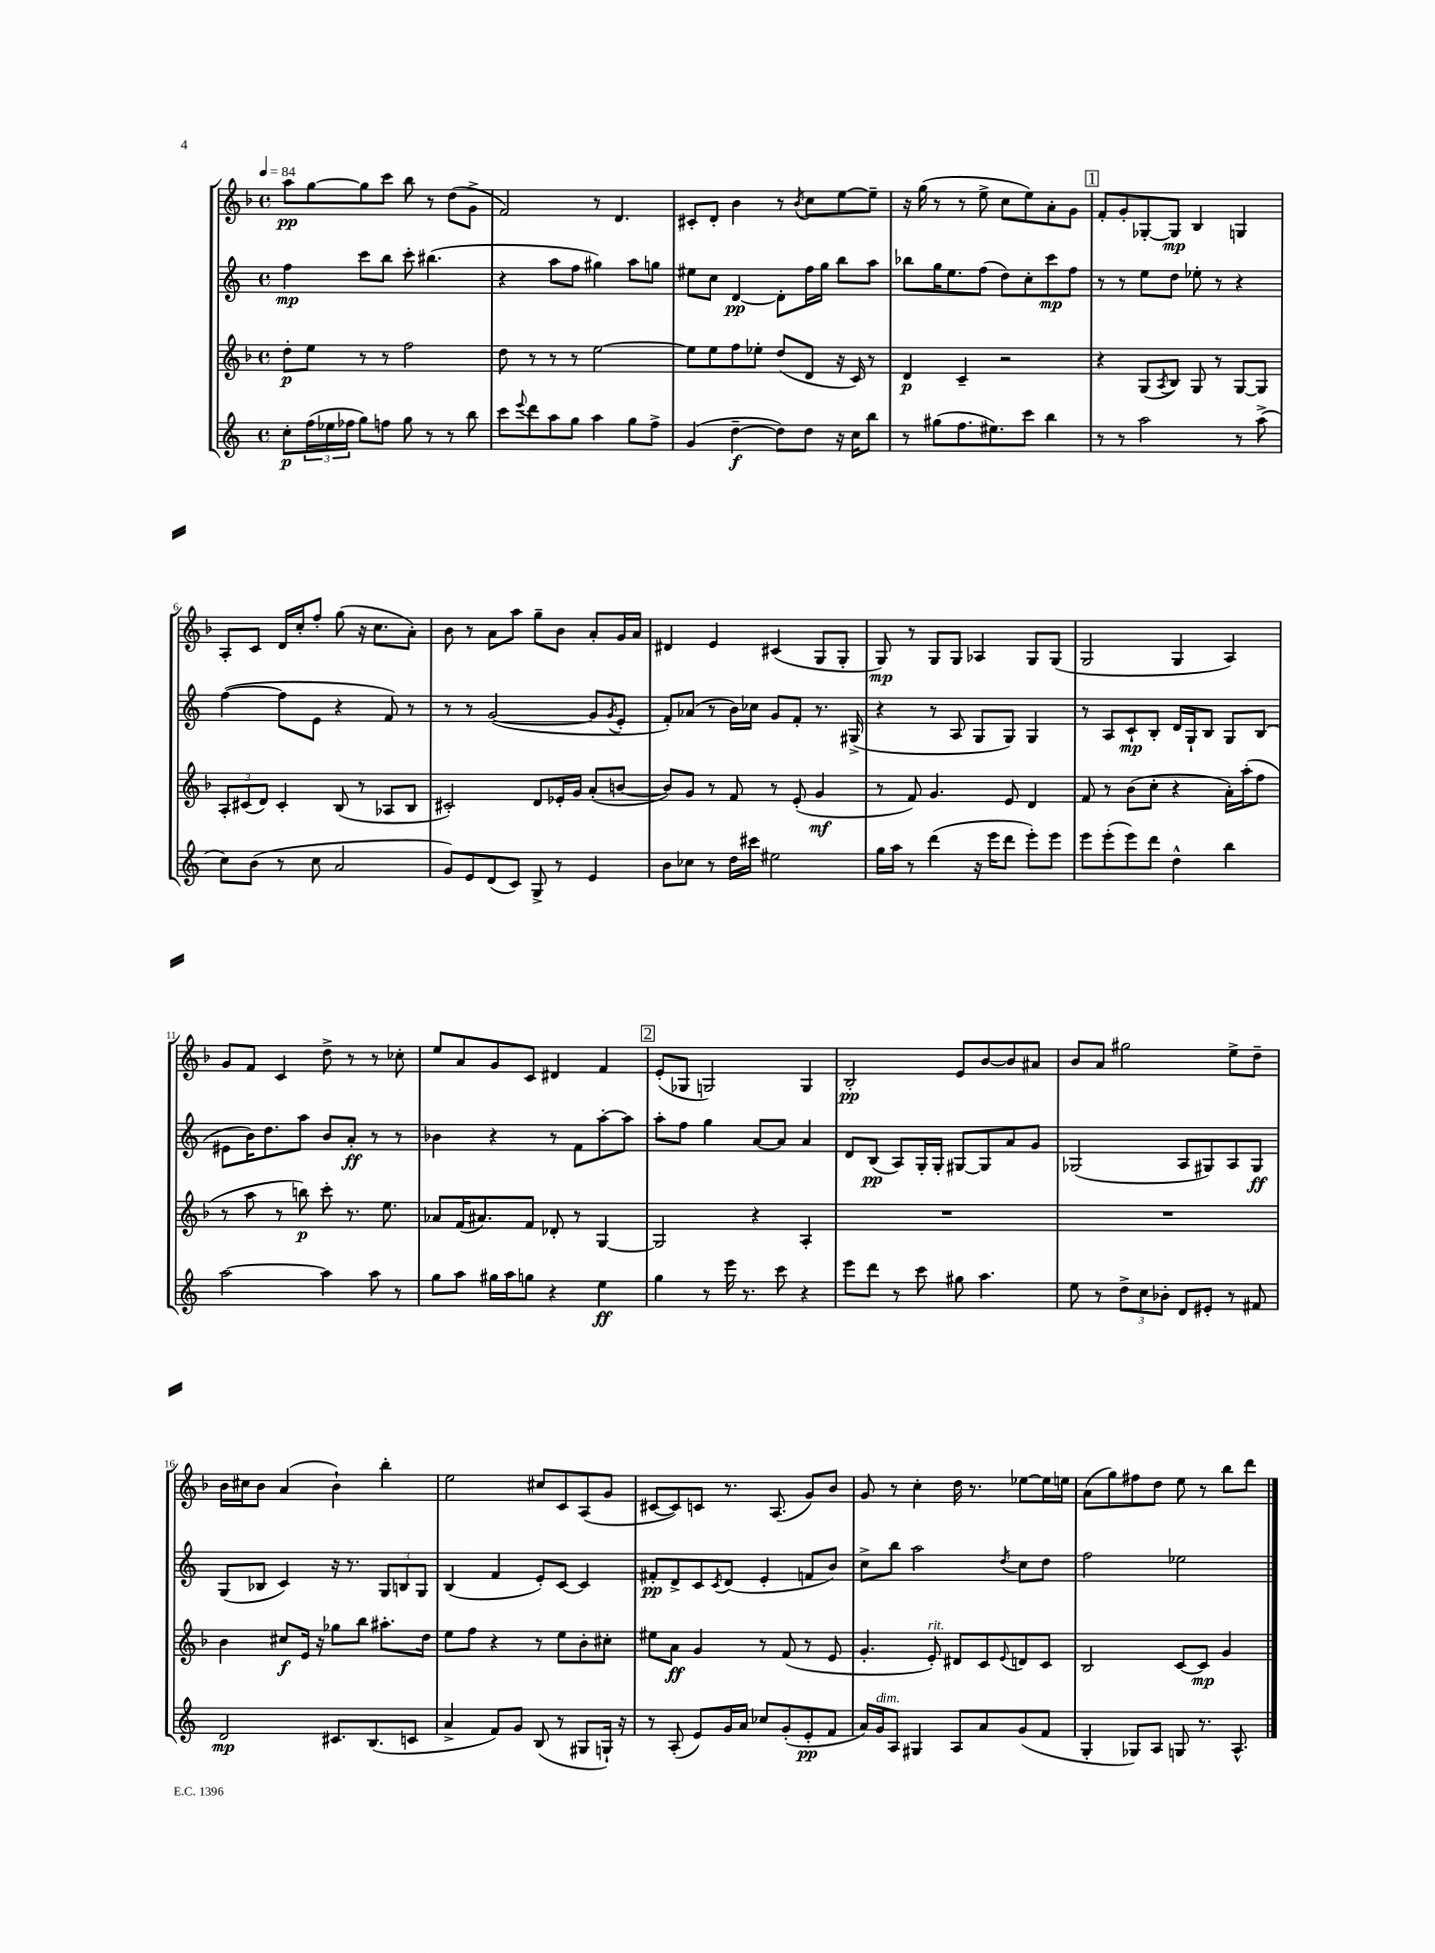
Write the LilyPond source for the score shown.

<<
\new StaffGroup <<
\new Staff = "s0" {
    \clef treble \key f \major \defaultTimeSignature \time 4/4 \tempo 4 = 84
    a''8\pp g''8~ g''8 c'''8 bes''8 r8 d''8( g'8-> |
    f'2) r8 d'4. |
    cis'8-. d'8-. bes'4 r8 \acciaccatura { bes'8 } c''8 e''8~ e''8-- |
    r16 g''16( r8 r8 e''8-> c''8 e''8) a'8-. g'8 |
    \mark \markup { \box "1" } f'8-. g'8-. ges8~-. ges8\mp bes4 g4 |
    a8-. c'8 d'16 c''16-. f''8-. g''8( r16 c''8. a'8-.) |
    bes'8 r8 a'8 a''8 g''8-- bes'8 a'8-. g'16 a'16 |
    dis'4 e'4 cis'4( g8 g8-. |
    g8\mp) r8 g8 g8 aes4 g8 g8( |
    g2 g4 a4) |
    g'8 f'8 c'4 d''8-> r8 r8 ces''8-. |
    e''8 a'8 g'8 c'8 dis'4 f'4 |
    \mark \markup { \box "2" } e'8-.( ges8 g2) g4 |
    bes2-.\pp e'8 bes'8~ bes'8 ais'8 |
    bes'8 a'8 gis''2 e''8-> d''8-- |
    bes'16 cis''16 bes'8 a'4( bes'4-!) bes''4-. |
    e''2 cis''8 c'8 a8( g'8 |
    cis'8~ cis'8) c'8 r8. a8.( g'8) bes'8 |
    g'8 r8 c''4-. d''16 r8. ees''8~ ees''16 e''16 |
    a'8( g''8) fis''8 d''8 e''8 r8 bes''8 d'''8 \bar "|." |
}
\new Staff = "s1" {
    \clef treble \key c \major \defaultTimeSignature \time 4/4
    f''4\mp c'''8 b''8 c'''8-. bis''4.( |
    r4 a''8 f''8 gis''4) a''8 g''8 |
    eis''8 c''8 d'4~\pp d'8-. f''16 g''16 b''8 a''8 |
    bes''8 g''16 e''8. f''8( d''8) c''8-. c'''8\mp f''8 |
    \mark \markup { \box "1" } r8 r8 e''8 d''8 ees''8-. r8 r4 |
    f''4~( f''8 e'8 r4 f'8) r8 |
    r8 r8 g'2~( g'8 \acciaccatura { g'8 } e'8-. |
    f'8-.) aes'8( r8 b'16) ces''16 g'8 f'8-. r8. gis16->( |
    r4 r8 a8 g8 g8) g4 |
    r8 a8 c'8-!\mp b8-. d'16 g16-! b8 g8 b8( |
    eis'8 b'16) d''8. a''8 b'8 a'8-.\ff r8 r8 |
    bes'4 r4 r8 f'8 a''8~-. a''8 |
    \mark \markup { \box "2" } a''8-. f''8 g''4 a'8~ a'8 a'4 |
    d'8 b8\pp( a8) g16-. g16-. gis8~ gis8 a'8 g'8 |
    ges2( a8 gis8) a8 gis8\ff |
    g8( bes8 c'4) r16 r8. \tuplet 3/2 { g8 b8 g8 } |
    b4( f'4 e'8-.) c'8~ c'4 |
    fis'8-.\pp d'8-> c'8 \acciaccatura { c'8 } d'8( e'4-. f'8 b'8) |
    c''8-> b''8 a''2 \acciaccatura { d''8 } c''8 d''8 |
    f''2 ees''2 \bar "|." |
}
\new Staff = "s2" {
    \clef treble \key f \major \defaultTimeSignature \time 4/4
    d''8-.\p e''8 r8 r8 f''2 |
    d''8 r8 r8 r8 e''2~ |
    e''8 e''8 f''8 ees''8-. d''8( d'8 r16 c'16) r8 |
    d'4\p c'4-- r2 |
    \mark \markup { \box "1" } r4 g8( \acciaccatura { a8 } bes8) g8 r8 g8~ g8 |
    \tuplet 3/2 { a8-. cis'8( d'8) } cis'4-. bes8( r8 aes8 bes8 |
    cis'2-.) d'8 ees'16-. g'16 a'8-.( b'8~ |
    b'8) g'8 r8 f'8 r8 e'8-.( g'4\mf |
    r8 f'8) g'4. e'8 d'4 |
    f'8 r8 bes'8( c''8-. r4 a'16-.) a''16-.( f''8 |
    r8 a''8 r8 b''8\p) c'''8-. r8. e''8. |
    aes'8 f'16( ais'8.) f'8 des'8-. r8 g4~ |
    \mark \markup { \box "2" } g2 r4 a4-. |
    R1 |
    R1 |
    bes'4 cis''8\f e'16 r16 ges''8 bes''8 ais''8.-. d''16 |
    e''8 f''8 r4 r8 e''8 bes'8-. cis''8-. |
    eis''8 a'8\ff g'4 r8 f'8( r8 e'8 |
    g'4.-. e'8-.^\markup { \italic "rit." }) dis'8 c'8 \appoggiatura { e'8 } d'8 c'8 |
    bes2 c'8~ c'8\mp g'4 \bar "|." |
}
\new Staff = "s3" {
    \clef treble \key c \major \defaultTimeSignature \time 4/4
    c''8-.\p \tuplet 3/2 { f''16( ees''16 fes''16 } g''8) f''8 g''8 r8 r8 b''8 |
    c'''8 \appoggiatura { e'''8 } d'''8 a''8 g''8 a''4 g''8 f''8-> |
    g'4( d''4~--\f d''8) d''8 r16 c''16 b''8 |
    r8 gis''8( f''8. eis''8.) c'''8 b''4 |
    \mark \markup { \box "1" } r8 r8 a''2 r8 a''8->( |
    c''8) b'8( r8 c''8 a'2 |
    g'8) e'8 d'8( c'8) g8-> r8 e'4 |
    b'8 ces''8 r8 d''16 cis'''16 eis''2 |
    g''16 a''16 r8 d'''4( r16 e'''16 d'''8 e'''8-.) e'''8 |
    e'''8 e'''8-.( e'''8) d'''8 d''4-^ b''4 |
    a''2~ a''4 a''8 r8 |
    g''8 a''8 gis''16 a''16 g''8 r4 e''4\ff |
    \mark \markup { \box "2" } g''4 r8 e'''16 r8. c'''8 r4 |
    e'''8 d'''8 r8 c'''8 gis''8 a''4. |
    e''8 r8 \tuplet 3/2 { d''8-> c''8 bes'8-. } d'8 eis'8-. r8 fis'8 |
    d'2\mp cis'8. b8.( c'8 |
    a'4-> f'8) g'8 b8( r8 gis8 g16-!) r16 |
    r8 a8-.( e'8) g'16 a'16 ces''8 g'8-.( e'8-.\pp f'8 |
    a'16) g'16^\markup { \italic "dim." } a8 gis4 a8 a'8 g'8( f'8 |
    g4-. ges8) a8 g8 r8. a8.-^ \bar "|." |
}
>>
>>
